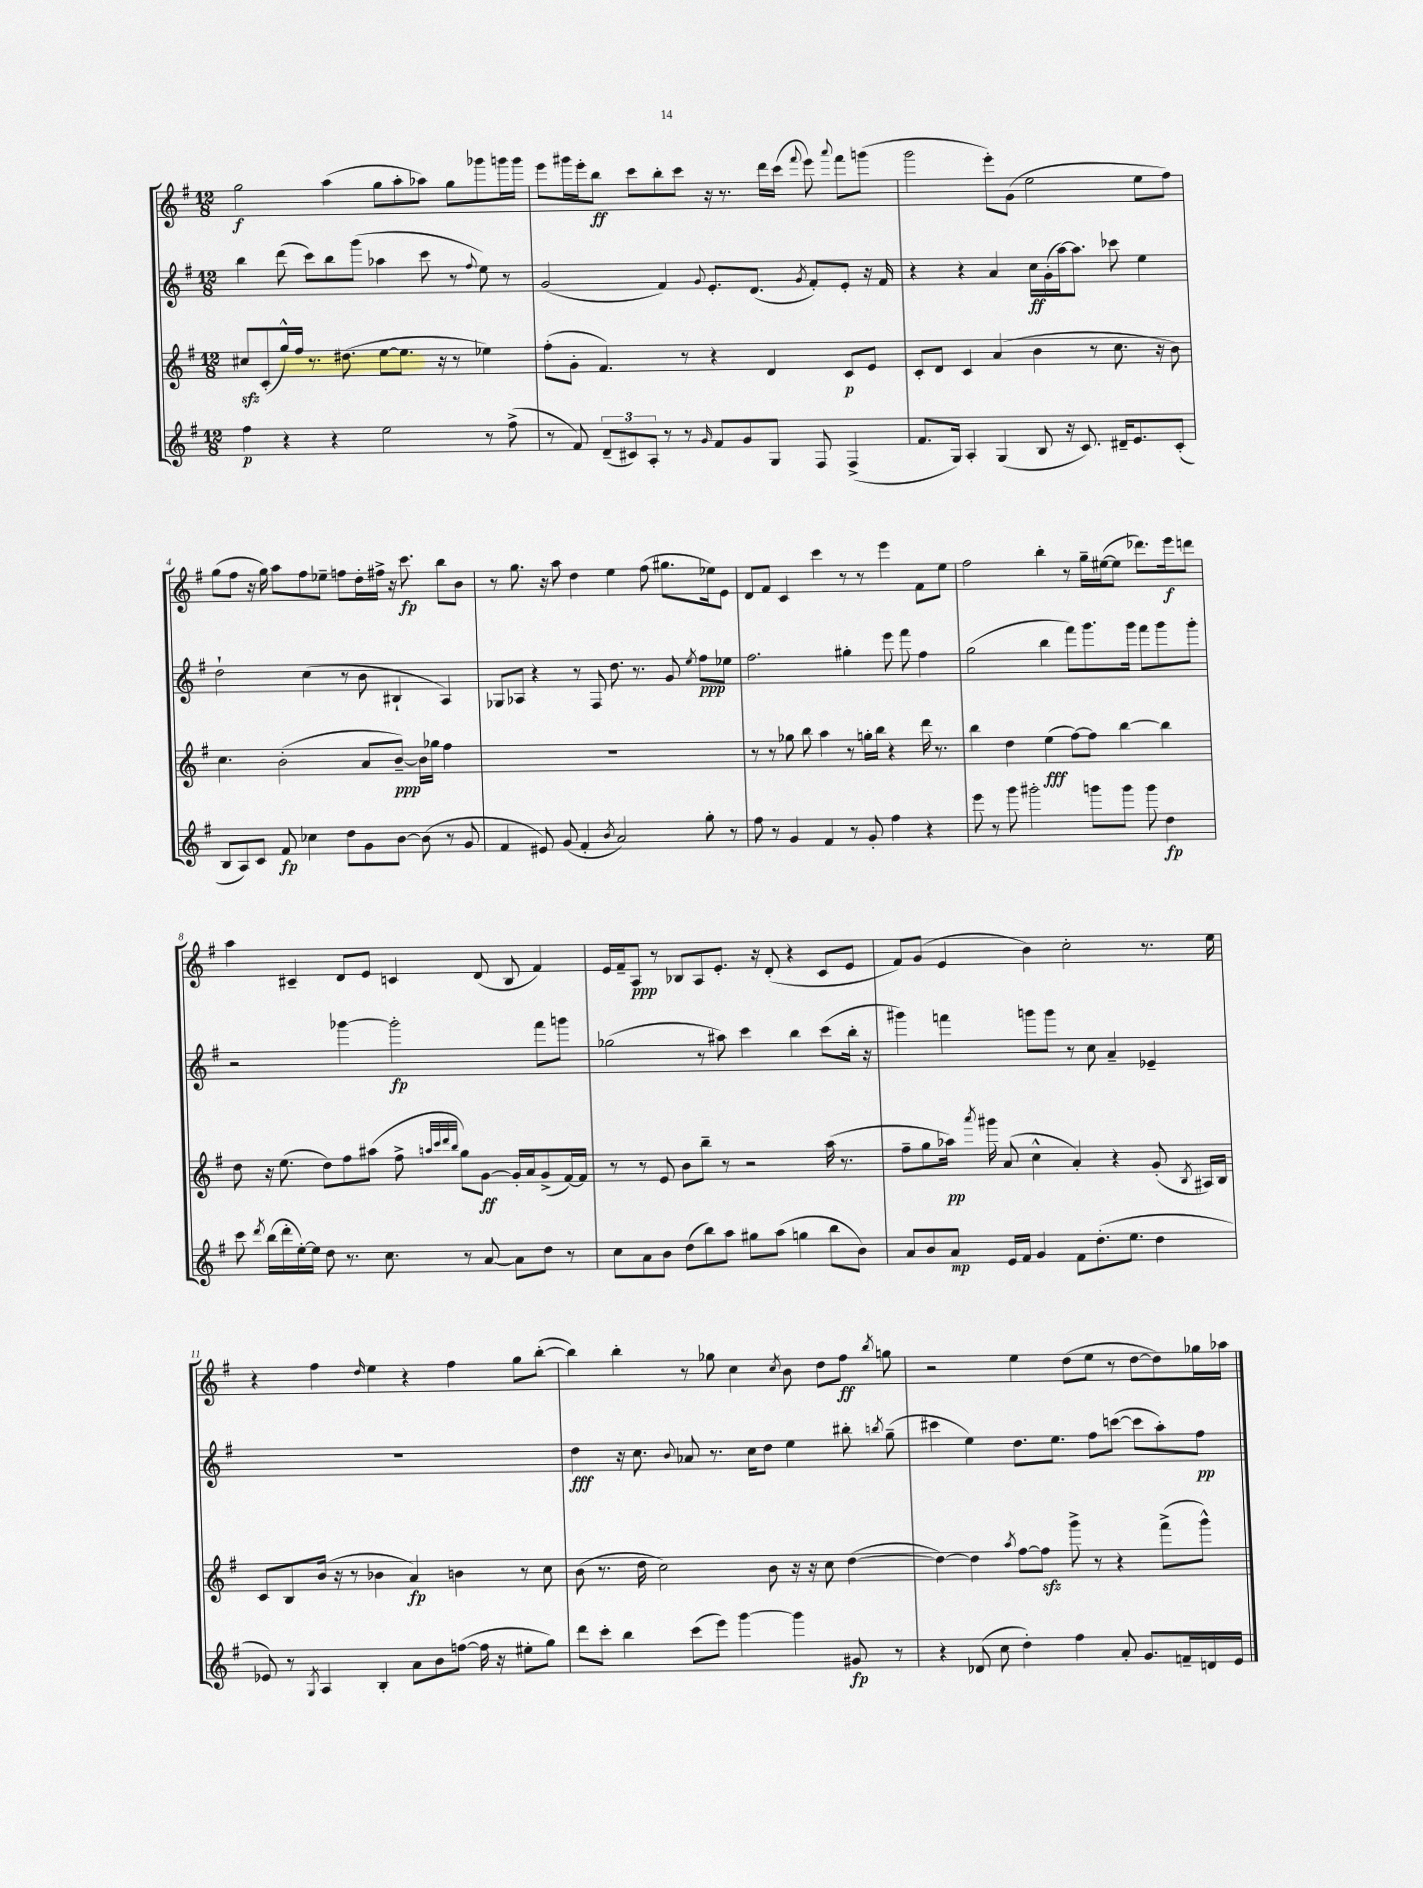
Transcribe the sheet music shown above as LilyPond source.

<<
\new StaffGroup <<
\new Staff = "s0" {
    \clef treble \key g \major \numericTimeSignature \time 12/8
    \autoBeamOff g''2\f a''4( g''8[ a''8-. aes''8]) g''8[ ges'''8 g'''16 g'''16] |
    e'''8[ gis'''16 e'''16-. b''8]\ff c'''8[ b''8-. c'''8] r16 r8. d'''16[ c'''16]( \appoggiatura { fis'''8 } e'''8) \appoggiatura { a'''8 } fis'''8[ g'''8]( |
    g'''2 e'''8[-.) g'8]( e''2 e''8[ fis''8]) |
    g''8[( fis''8] r16 g''16) a''8[ fis''8 ees''8]-- f''8[ d''16-. fis''16]-> r16 c'''8.\fp b''8[ b'8] |
    r8 g''8. r16 a''8 d''4 e''4 fis''8( gis''8.[ ees''16) e'8] |
    d'8[ fis'8] c'4 c'''4 r8 r8 e'''4 fis'8[ e''8] |
    fis''2 b''4-. r8 g''16[-- eis''16~( eis''8] des'''8.[) e'''16\f d'''8] |
    a''4 cis'4-- d'8[ e'8] c'4 d'8( b8 fis'4) |
    e'16[ fis'16-- a8]\ppp r8 bes8[ a8 e'8.]-. r16 d'8-.( r4 c'8[ e'8] |
    fis'8[) g'8]( e'4 b'4) c''2-. r8. e''16 |
    r4 fis''4 \grace { d''16 } e''4 r4 fis''4 g''8[ b''8]~-.( |
    b''4) b''4-. r8 ges''8 c''4 \acciaccatura { c''8 } b'8 d''8[ fis''8]\ff \acciaccatura { b''8 } g''8 |
    r2 e''4 d''8[( e''8] r8 d''8[~ d''8) ges''16 aes''16] \bar "|." |
}
\new Staff = "s1" {
    \clef treble \key g \major \numericTimeSignature \time 12/8
    \autoBeamOff b''4 d'''8( c'''8[) b''8 g'''8]( aes''4 c'''8 r8 \appoggiatura { fis''8 } e''8) r8 |
    g'2( fis'4) \appoggiatura { g'8 } e'8.[-. d'8.]( \acciaccatura { g'8 } fis'8[-.) e'8]-. r16 fis'16 |
    r4 r4 a'4 c''16[\ff g'16-.( a''16~) a''8.] ces'''8 e''4 |
    d''2-! c''4( r8 b'8 bis4-! a4) |
    ges8[ aes8] r4 r8 fis8 d''8. r8. g'8 \acciaccatura { e''8 } fis''8[\ppp ees''8] |
    fis''2. gis''4-. e'''8 fis'''8 fis''4 |
    g''2( b''4 fis'''8[) g'''8. g'''16] fis'''8[ g'''8 g'''8]-. |
    r2 ges'''4~ ges'''2-.\fp fis'''8[ g'''8] |
    ges''2( r8 ais''8) c'''4 b''4 c'''8[( b''16]-. r16 |
    gis'''4) f'''4 g'''8[ g'''8] r8 c''8 a'4-- ees'4-- |
    R1. |
    d''4\fff r16 c''8. \appoggiatura { b'8 } aes'8 r8. c''16[ d''8] e''4 bis''8-. \acciaccatura { b''8 } g''8--( |
    cis'''4 e''4) d''8.[ e''8.] fis''8[ c'''8]~( c'''8[ a''8-.) fis''8]\pp \bar "|." |
}
\new Staff = "s2" {
    \clef treble \key g \major \numericTimeSignature \time 12/8
    \autoBeamOff cis''8[\sfz c'8-.( g''16-^) fis''16] r8. dis''8.( e''8[~ e''8.] r16 r8 ees''4) |
    fis''8[-.( g'8]-. fis'4.) r8 r4 d'4 c'8[\p e'8] |
    c'8[-. d'8] c'4 a'4( b'4 r8 c''8. r16 b'8) |
    c''4. b'2-.( a'8[ b'8]~--\ppp) b'16[ ges''16] fis''4 |
    R1. |
    r8 r8 ges''8 b''8 a''4 r8 g''16[-. b''16] r4 d'''16 r8. |
    b''4 d''4 e''4\fff( fis''8[~) fis''8] b''4~ b''4 |
    d''8 r16 e''8.( d''8[) fis''8 ais''8]( fis''8-> \grace { a''32[ c'''32 d'''32 b''32] } g''8[) g'8]~\ff g'16[-. a'16 g'8->( fis'16~) fis'16] |
    r8 r8 e'8 b'8[ b''8]-- r8 r2 a''16( r8. |
    fis''8[-- g''8 aes''16]\pp) \acciaccatura { a'''8 } gis'''16 a'8( c''4-^ a'4-.) r4 g'8-.( \acciaccatura { b8 } ais16[) b16] |
    c'8[ b8 b'16]( r16 r8 bes'4 a'4\fp) b'4 r8 c''8 |
    b'8( r8. d''16 c''2) b'8 r16 r16 c''8 d''4~( |
    d''4~) d''4 \acciaccatura { a''8 } fis''8[~ fis''8]\sfz g'''8-> r8 r4 fis'''8[->( g'''8]-^) \bar "|." |
}
\new Staff = "s3" {
    \clef treble \key g \major \numericTimeSignature \time 12/8
    \autoBeamOff fis''4\p r4 r4 e''2 r8 fis''8->( |
    r8 fis'8) \tuplet 3/2 { d'8[--( cis'8) a8]-. } r8 r8 \grace { g'16 } fis'8[ g'8 g8] fis8 fis4->( |
    fis'8.[ g16]) a4-. g4( b8 r16 c'8.) dis'16[-- e'8. c'8]-.( |
    b8[ a8) c'8] fis'8\fp ces''4 d''8[ g'8 b'8]~ b'8( r8 g'8 |
    fis'4 eis'8) g'8( fis'4-. \acciaccatura { b'8 } a'2) g''8-. r8 |
    fis''8 r8 g'4 fis'4 r8 g'8-. fis''4 r4 |
    e'''8 r8 g'''8 gis'''2-. g'''8[ g'''8] g'''8 d''4\fp |
    c'''8 \acciaccatura { d'''8 } b''16[( d'''16-. e''16~-.) e''16] d''8 r8. c''8. r8 a'8~ a'8[ d''8] r8 |
    c''8[ a'8 b'8] d''8[( b''8) a''8] gis''8[ a''8]( g''4 b''8[ b'8]) |
    a'8[ b'8 a'8]\mp e'16[ fis'16] g'4 fis'8[ d''8.-.( e''8.] d''4 |
    ees'8) r8 \acciaccatura { g8 } a4 b4-. a'8[ b'8 f''8]~( f''16 r16 eis''8[-. g''8]) |
    d'''8[ c'''8]-. b''4 c'''8[( e'''8]) g'''4~ g'''4 gis'8\fp r8 |
    r4 des'8( c''8 d''4-.) fis''4 a'8-. g'8.[ f'16-- d'16 e'16] \bar "|." |
}
>>
>>
